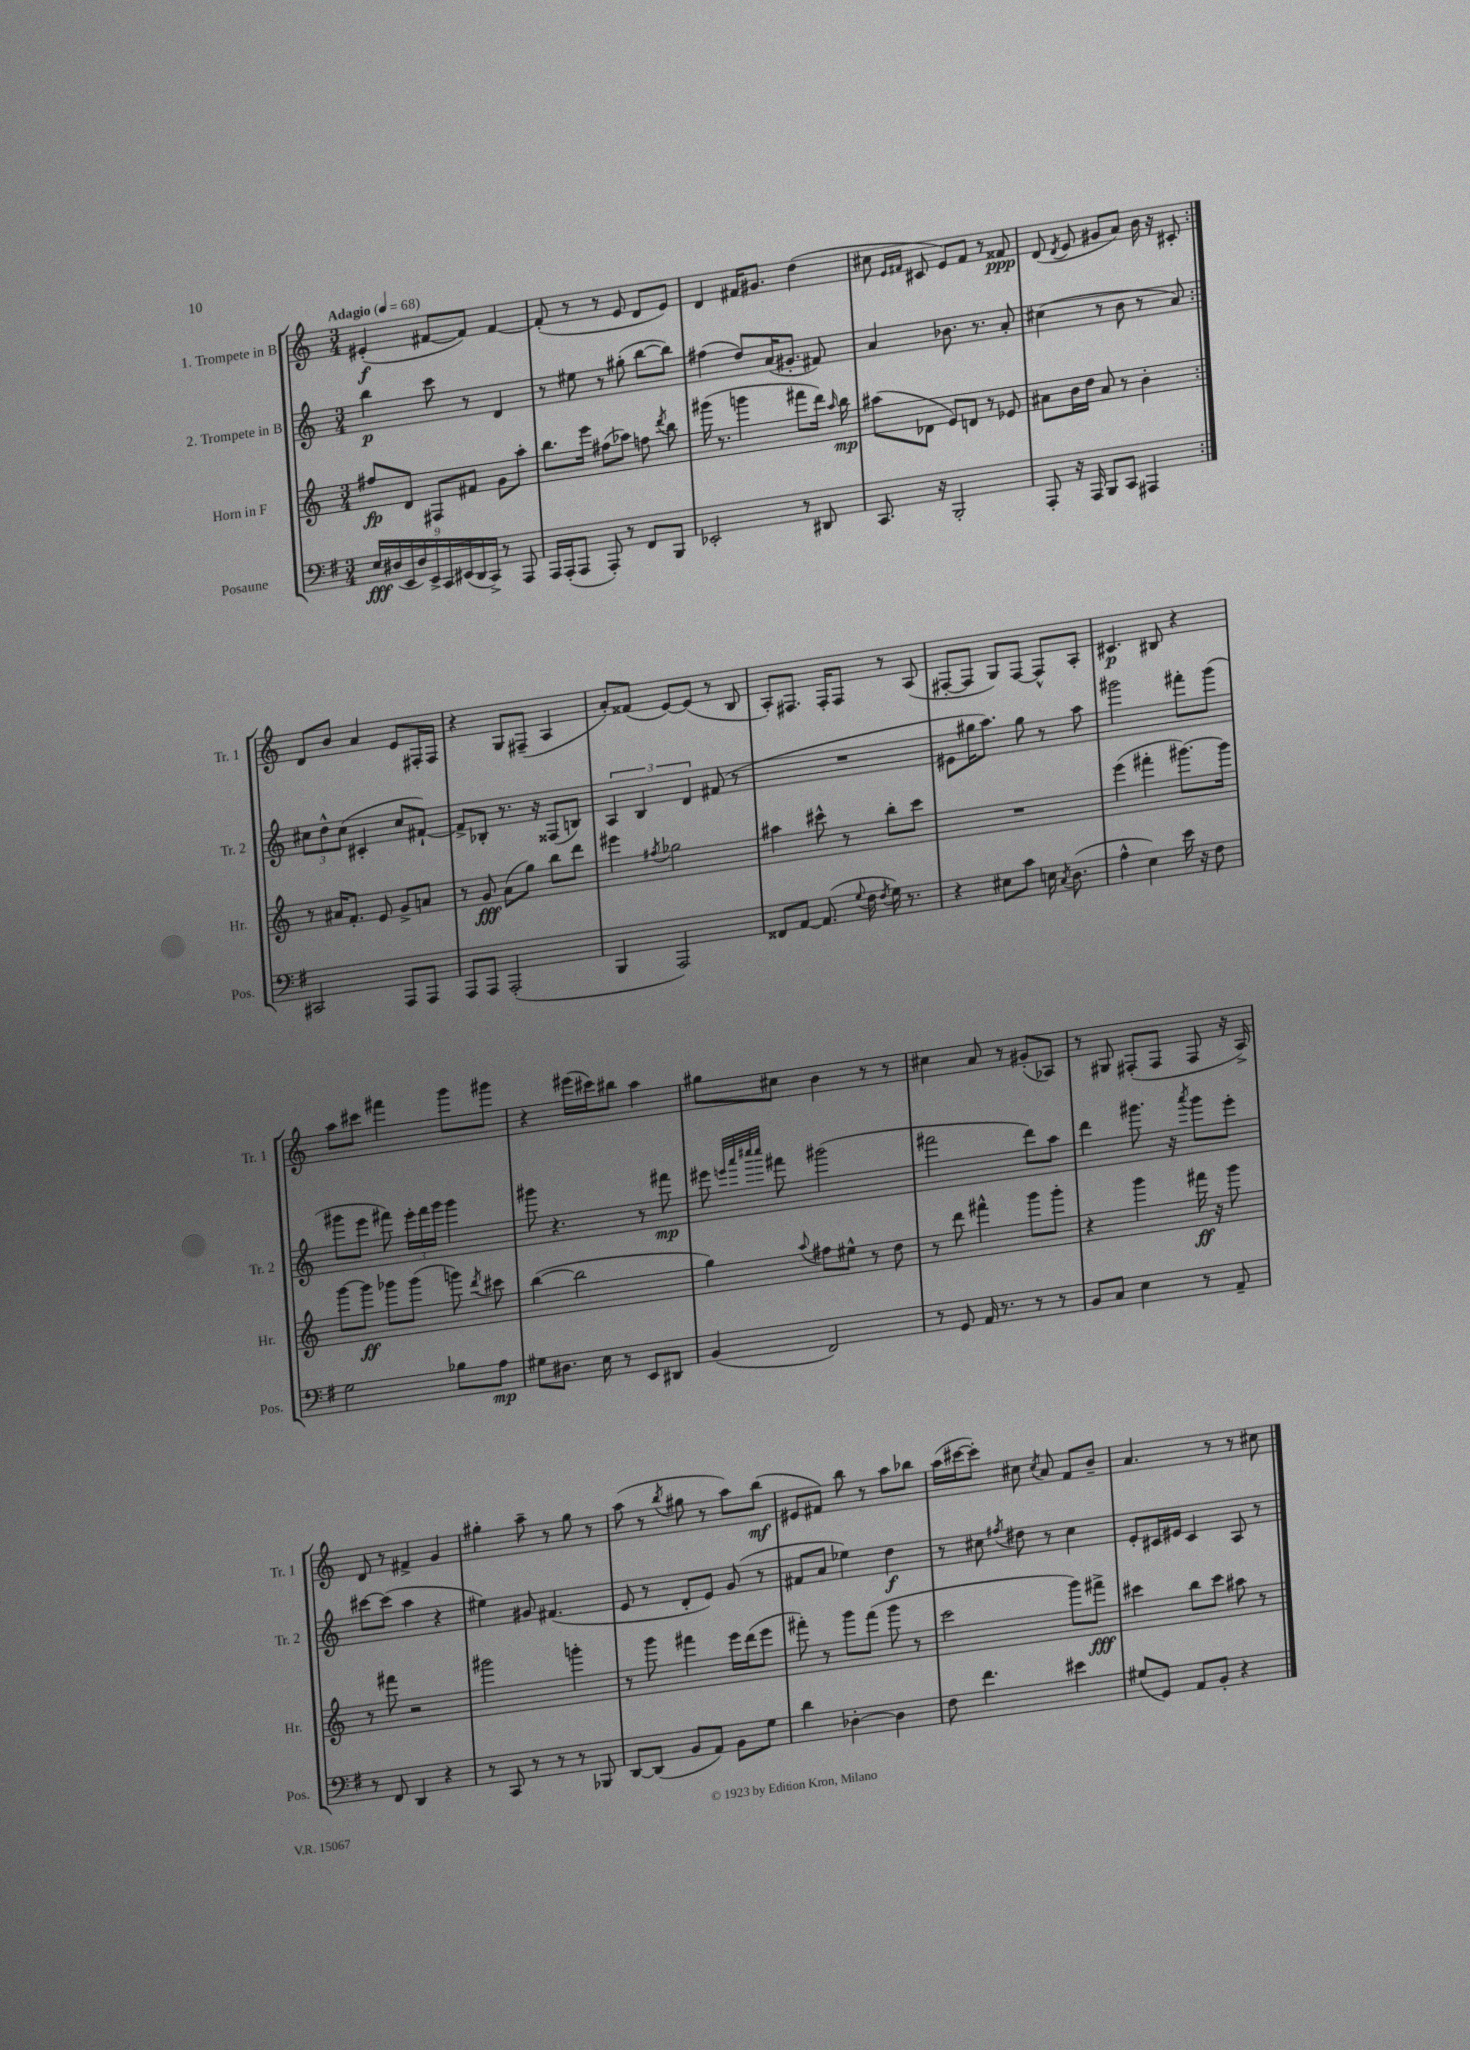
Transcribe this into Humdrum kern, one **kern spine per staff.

**kern	**kern	**kern	**kern
*staff4	*staff3	*staff2	*staff1
*clefF4	*clefG2	*clefG2	*clefG2
*k[f#]	*k[]	*k[]	*k[]
*M3/4	*M3/4	*M3/4	*M3/4
*MM68	*MM68	*MM68	*MM68
18E	8ff#	4bb	(4e#'
(18D#	.	.	.
18EE	.	.	.
.	8d	.	.
18D#)	.	.	.
18EE^	.	.	.
.	8F#	8ccc	[8f#
18CC	.	.	.
(18EE#	.	.	.
.	8f#	8r	8f#])
18DD	.	.	.
18CC^)	.	.	.
8r	8g	4d	[4f#
8AAA	8aa'	.	.
=	=	=	=
16AAA	8.bb	8r	(8f#']
(16AAA'	.	.	.
8AAA	.	8ee#	8r
.	16eee	.	.
8AAA')	(8ff#	8r	8r
8r	8aa-)	(8gg#'	8e
8FF#	8ff	[8bb	8d
.	8qddd	.	.
8BBB	8bb	8bb])	8e)
=	=	=	=
2EE-'	(16ggg#	(4ff#	4d
.	8.r	.	.
.	4ggg	8dd)	16f#
.	.	.	8.g#
.	.	(16a	.
.	.	8.g#'	.
8r	8fff#	.	(4dd
8DD#	16ddd)	8f#)	.
.	16qqaa	.	.
.	16bb	.	.
=	=	=	=
8.CC	(8aa#	4a	8cc#
.	.	.	16qqe
.	.	.	16qqf#
.	8d-	.	8c#
16r	.	.	.
2BBB'	8e)	8.b-	8e)
.	8d	.	8f#
.	.	8.r	.
.	8r	.	8r
.	8e-	8a'	8f##
=	=	=	=
8AAA'	8a#	(4cc#	(8d
.	.	.	8qd
16r	16b	.	8e
16AAA	16dd	.	.
8BBB	8a#	8r	8g#
8CC	8r	8b	8a)
4AAA#	4b'	8r	16b
.	.	.	16r
.	.	8a)	8c#'
=:|!	=:|!	=:|!	=:|!
2CC#	8r	12cc#	8d
.	.	12dd^^	.
.	16a#	.	8b
.	.	(12cc#	.
.	8.f'	.	.
.	.	4c#'	4a
.	8e	.	.
8AAA	8g^	8cc#	8e
8AAA	8a	[8f#`)	16F#'
.	.	.	16F#
=	=	=	=
8AAA	8r	8f#^]	4r
8AAA	8g	8B-'	.
(2AAA'	(8a	8.r	8G
.	8gg)	.	(8F#~
.	.	16r	.
.	8bb	(8F##	4A
.	8ddd	8B)	.
=	=	=	=
4BBB	4eee#	6A	8a')
.	.	.	(8f##
.	.	6B	.
.	8qff#	.	.
2AAA)	2gg-	.	[8e)
.	.	6d	.
.	.	.	(8e]
.	.	(8f#	8r
.	.	8r	8B
=	=	=	=
8FF##	4aa#	2.r	8A')
[8AA	.	.	8.F#
(8.AA]	8ccc#^^	.	.
.	.	.	16F#'
.	8r	.	8F#
8qqG	.	.	.
16F#	.	.	.
8qF#	.	.	.
16G)	8bb'	.	8r
8.r	.	.	.
.	8ccc#	.	(8A
=	=	=	=
4r	2.r	8e#	[8F#'
.	.	16gg#	8F#]
.	.	8.aa)	.
8E#	.	.	8G)
8c	.	8gg#	[8F#
16E	.	8r	8F#^^]
8qC	.	.	.
(8.D	.	.	.
.	.	8aa	8A'
=	=	=	=
4A^^	(4eee	2ggg#	4.c#
4E)	4fff#'	.	.
.	.	.	8B#
16e	[8.ggg#)	8fff#'	4r
16r	.	.	.
8F#	.	(8ggg#	.
.	16ggg#]	.	.
=	=	=	=
2G	[8ggg	8ggg#	8aa
.	8ggg]	8eee	8ccc#
.	8ggg-	8fff#)	4fff#
.	(8ggg-	24eee'	.
.	.	24fff#	.
.	.	24ggg#	.
8B-	8ggg)	4ggg#	8ggg
.	8qddd	.	.
8A	8ccc#	.	8ggg#
=	=	=	=
8G#	([4bb	8ggg#	4r
8.D#	.	4.r	.
.	2bb]	.	(16eee#
16E	.	.	16ccc#)
8r	.	.	8bb#
8EE	.	8r	4aa
8DD#	.	8fff#	.
=	=	=	=
(4BB	4gg)	8eee#	8gg#
.	.	32qqeee	.
.	.	32qqaaa	.
.	.	32qqcccc#	.
.	.	32qqcccc#	.
.	.	8fff#	8cc#
.	8qqaa	.	.
2FF#)	8ff#	(2ggg#	4b
.	8ee#^^	.	.
.	8r	.	8r
.	8dd	.	8r
=	=	=	=
8r	8r	2fff#	4cc#
8GG	8ddd	.	.
16AA	4fff#^^	.	8a
8.r	.	.	.
.	.	.	8r
8r	8ggg	8ddd)	(8g#'
8r	8ggg'	8aa	8A-)
=	=	=	=
8BB	4r	4ddd	8r
8C	.	.	8G#
4E	4ggg	8.ggg#	(8F#'
.	.	.	8F#
.	.	16r	.
.	.	8qaaa	.
8r	16fff#	8ggg#	8F#
.	16r	.	.
8AA~	8ggg	8eee'	16r
.	.	.	16A^)
=	=	=	=
8r	8r	[8ccc#	8d
8FF#	8fff#	(8ccc#]	8r
4DD	2r	4aa	4f#^
4r	.	4r	4g
=	=	=	=
8r	2ggg#	4ee#)	4gg#'
8CC	.	.	.
8r	.	8g#	8aa~
8r	.	(4.f#	8r
8r	4ggg'	.	8gg#
8BBB-	.	.	8r
=	=	=	=
[8DD	8r	8e	(8aa
(8DD]	8ggg	8r	8r
.	.	.	8qbb
8BB	4fff#	8d'	8gg#
8AA)	.	8e)	8r
8BB	16eee	(8g	8aa)
.	(16ddd	.	.
8G	8eee	8r	(8bb
=	=	=	=
4d	8fff#')	8f#	8e#
.	8r	8a	8f#)
[4D-'	8ggg	4ee-)	8bb
.	(8fff#	.	8r
4D-]	8ggg	4dd	8aa
.	8r	.	8bb-
=	=	=	=
8F#	2ccc	8r	(16aa
.	.	.	[16ccc#
4.f#	.	8cc#	8ccc#'])
.	.	8qff#	.
.	.	8dd#	8cc#
.	.	.	8qcc#
.	.	8r	8a
4e#	8ggg)	4cc#	8f
.	8fff#^	.	8b~
=	=	=	=
(8G#	4ccc#	8e'	4.a
8GG)	.	16c#	.
.	.	16e#	.
8AA	8bb	4c#	.
8BB'	8ccc#	.	8r
4r	8aa#	8A	8r
.	8r	8r	8cc#
==	==	==	==
*-	*-	*-	*-
